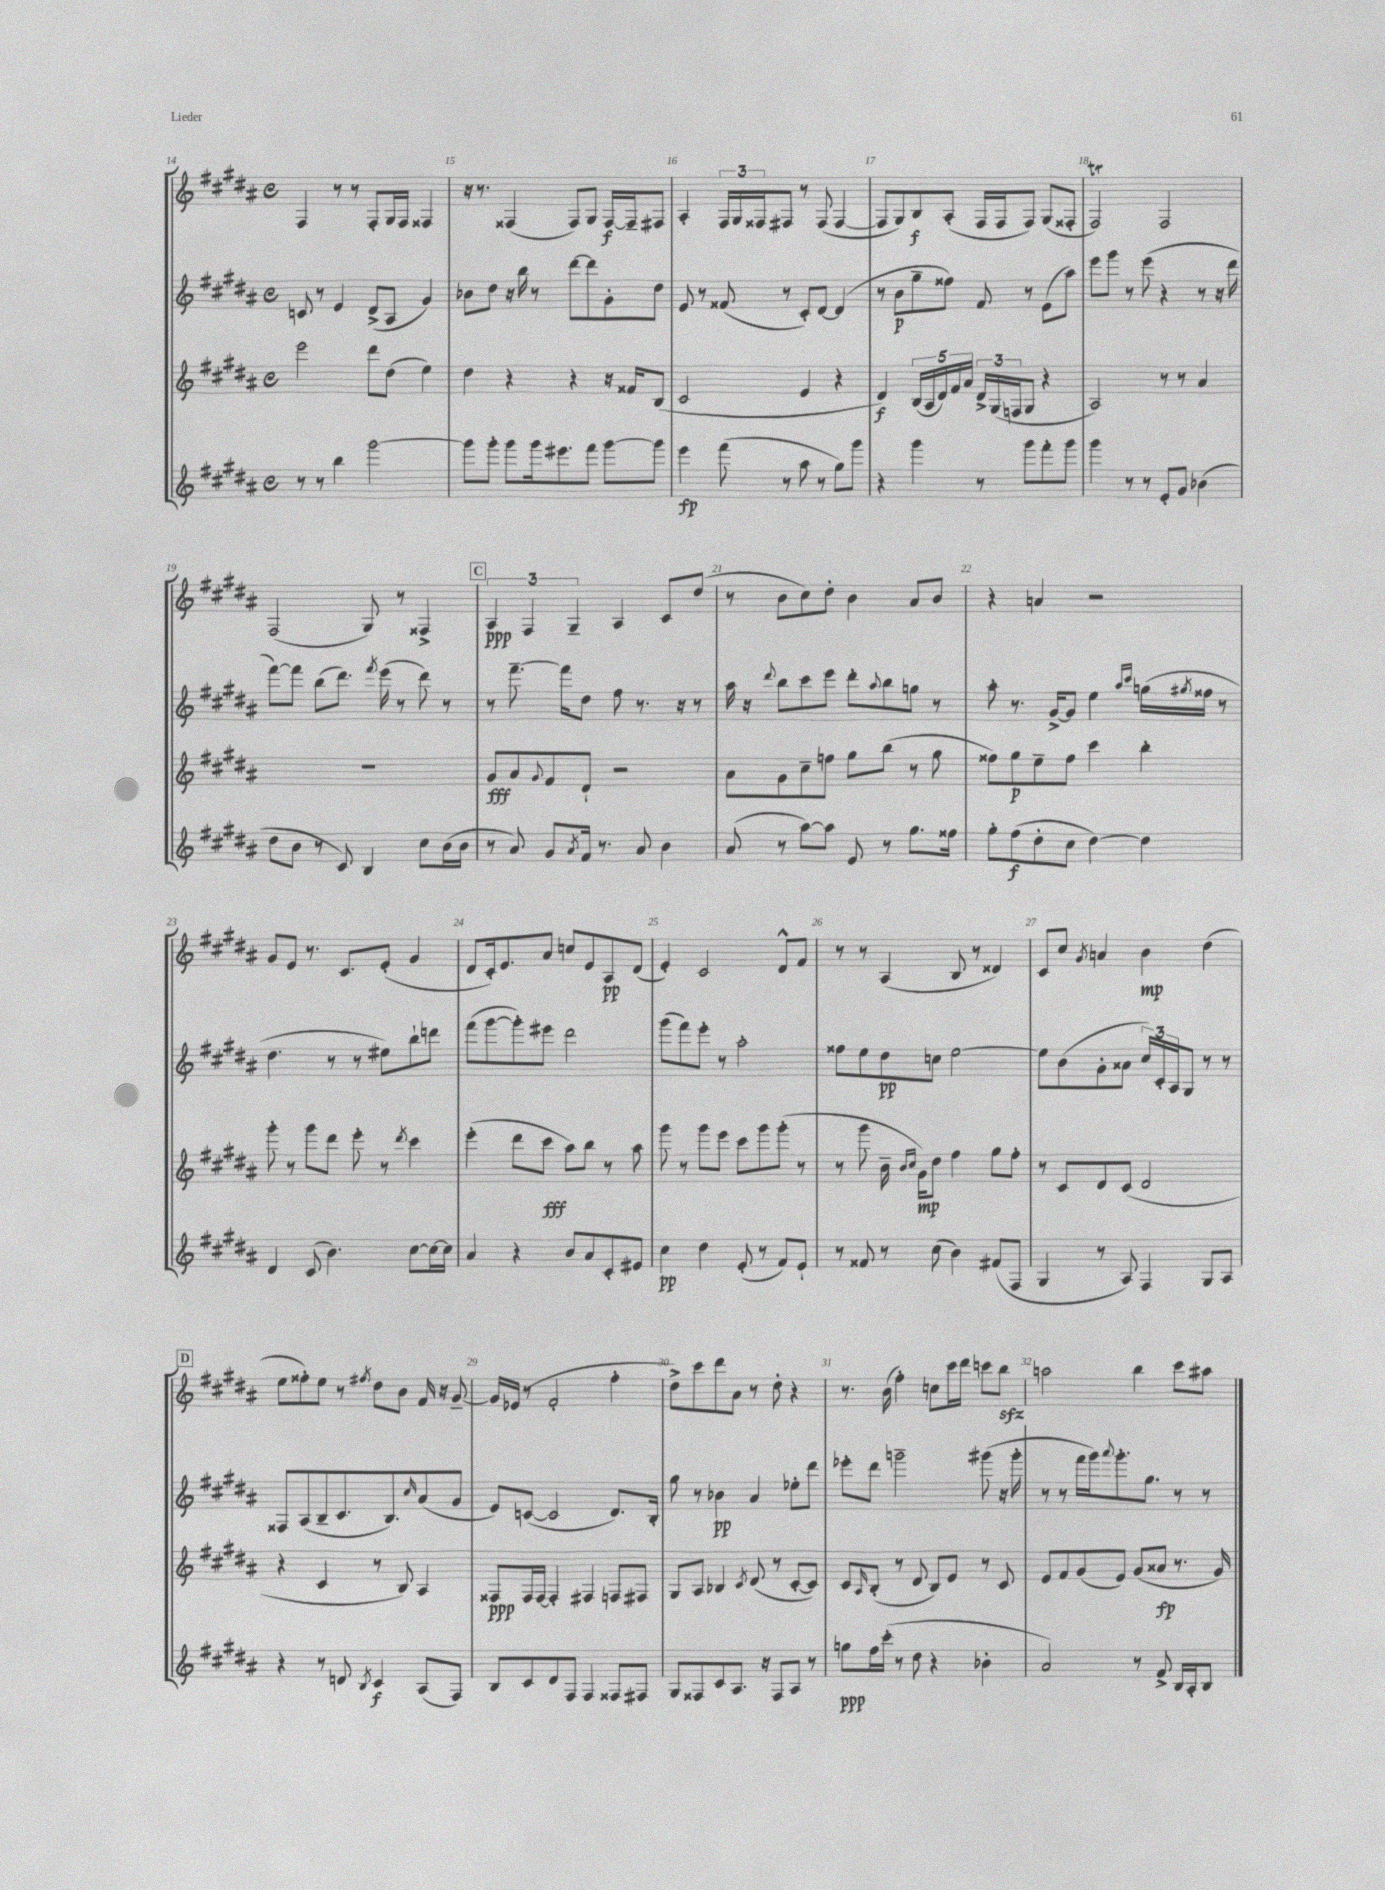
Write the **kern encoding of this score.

**kern	**dynam	**kern	**dynam	**kern	**dynam	**kern	**dynam
*part4	*part4	*part3	*part3	*part2	*part2	*part1	*part1
*staff4	*staff4	*staff3	*staff3	*staff2	*staff2	*staff1	*staff1
*clefG2	*	*clefG2	*	*clefG2	*	*clefG2	*
*k[f#c#g#d#a#]	*	*k[f#c#g#d#a#]	*	*k[f#c#g#d#a#]	*	*k[f#c#g#d#a#]	*
*M4/4	*	*M4/4	*	*M4/4	*	*M4/4	*
*met(c)	*	*met(c)	*	*met(c)	*	*met(c)	*
=14	=14	=14	=14	=14	=14	=14	=14
8r	.	2eee\	.	8cn/	.	4F#/	.
8r	.	.	.	8r	.	.	.
4bb\	.	.	.	4e/	.	8r	.
.	.	.	.	.	.	8r	.
[2ggg#\	.	8ddd#\L	.	(8d#^/L	.	8F#'/L	.
.	.	(8dd#\J	.	8A#/J	.	16G#/L	.
.	.	.	.	.	.	16F#/JJ	.
.	.	4ee\)	.	4g#/)	.	4F##X/	.
=15	=15	=15	=15	=15	=15	=15	=15
8ggg#\L]	.	4dd#\	.	8b-X\L	.	16r	.
.	.	.	.	.	.	8.r	.
8ggg#'\J	.	.	.	8dd#\J	.	.	.
8ggg#\L	.	4r	.	16r	.	(4F##X/	.
.	.	.	.	16bb\	.	.	.
16ggg#\k	.	.	.	8r	.	.	.
8.eee#X\	.	.	.	.	.	.	.
.	.	4r	.	[8ddd#\L	.	8F##/L)	.
8fff#\J	.	.	.	8ddd#\]	.	8G#/J	.
[8ggg#\L	.	16r	.	8g#'\	.	[16F##/LL	f
.	.	16f##X/KL	.	.	.	16F##~/J]	.
8ggg#\J]	.	(8B/J	.	8dd#\J	.	8F#X/J	.
=16	=16	=16	=16	=16	=16	=16	=16
4eee\	fp	2c#/	.	8e/	.	4A#'/	.
.	.	.	.	8r	.	.	.
(8fff#\	.	.	.	(8f##X/	.	24F#/LL	.
.	.	.	.	.	.	24G#/	.
.	.	.	.	.	.	24F##X/J	.
8r	.	.	.	8r	.	8F#X/J	.
8aa#\	.	4e/	.	8c#'/L)	.	8r	.
8r	.	.	.	[8d#/J	.	(8F#/	.
8gg#\L)	.	4r	.	(4d#/]	.	[4F#/	.
8ggg#\J	.	.	.	.	.	.	.
=17	=17	=17	=17	=17	=17	=17	=17
4r	.	4d#/)	f	8r	.	8F#/L]	.
.	.	.	.	8b\L	p	8G#/)	.
4ggg#\	.	(20B/LL	.	8gg#~\	.	8B/	f
.	.	20A#/	.	.	.	.	.
.	.	20d#/)	.	.	.	.	.
.	.	.	.	8ff##X\J)	.	(8A#'/J	.
.	.	20f#/	.	.	.	.	.
.	.	20a#/JJ	.	.	.	.	.
8r	.	24d#^/LL	.	8f#/	.	16F#/LL	.
.	.	(24G#/	.	.	.	.	.
.	.	.	.	.	.	16F#/J	.
.	.	24Fn/J	.	.	.	.	.
8ggg#\L	.	8G#/J	.	8r	.	8F#/J)	.
8fff#'\	.	4r	.	(8e\L	.	(8G#/L	.
8ggg#\J	.	.	.	8aa#\J)	.	8F##X'/J	.
=18	=18	=18	=18	=18	=18	=18	=18
4ggg#\	.	2A#/)	.	8eee\L	.	2F#T/)	.
.	.	.	.	8ggg#\J	.	.	.
8r	.	.	.	8r	.	.	.
8r	.	.	.	(8eee\	.	.	.
8e'/L	.	8r	.	4r	.	2F#/	.
8g#/J	.	8r	.	.	.	.	.
(4b-X\	.	4a#/	.	8r	.	.	.
.	.	.	.	16r	.	.	.
.	.	.	.	16ddd#\	.	.	.
!!LO:LB:g=z
=19	=19	=19	=19	=19	=19	=19	=19
8dd#\L	.	1r	.	[8fff#\L)	.	(2F#/	.
8b\J	.	.	.	8fff#\J]	.	.	.
8r	.	.	.	(8bb\L	.	.	.
8c#/)	.	.	.	8.ddd#\J)	.	.	.
4B/	.	.	.	.	.	8G#/)	.
.	.	.	.	8qfff#/	.	.	.
.	.	.	.	(16eee\	.	.	.
.	.	.	.	8r	.	8r	.
8cc#\L	.	.	.	8ddd#\)	.	4F##X^/	.
(16b\L	.	.	.	8r	.	.	.
16b\JJ	.	.	.	.	.	.	.
!!LO:REH:place=s1:t=C
=20	=20	=20	=20	=20	=20	=20	=20
8r	.	8g#/L	fff	8r	.	6A#/	ppp
8a#/)	.	8a#/	.	[8.fff#~\	.	.	.
.	.	.	.	.	.	6F#/	.
.	.	8qqg#/	.	.	.	.	.
8g#/L	.	8f#/	.	.	.	.	.
.	.	.	.	16fff#\KL]	.	.	.
.	.	.	.	.	.	6G#~/	.
8qa#/	.	.	.	.	.	.	.
16f#/Jk	.	8d#`/J	.	8dd#\J	.	.	.
8.r	.	.	.	.	.	.	.
.	.	2r	.	8ff#\	.	4A#/	.
8a#/	.	.	.	8.r	.	.	.
4b\	.	.	.	.	.	8c#/L	.
.	.	.	.	16r	.	.	.
.	.	.	.	8r	.	(8dd#/J	.
=21	=21	=21	=21	=21	=21	=21	=21
(8a#/	.	8a#\L	.	16aa#\	.	8r	.
.	.	.	.	16r	.	.	.
.	.	.	.	8qqddd#/	.	.	.
8r	.	8g#\	.	8bb\L	.	8b\L	.
[8aa#\L)	.	8cc#~\	.	8ccc#\	.	8cc#\)	.
8aa#\J]	.	8ffn\J	.	8eee\J	.	8dd#'\J	.
8e/	.	8gg#\L	.	8ddd#'\L	.	4b\	.
.	.	.	.	8qqaa#/	.	.	.
8r	.	(8bb\J	.	8bb\	.	.	.
8.gg#\L	.	8r	.	8ggn\J	.	8a#/L	.
.	.	8gg#\	.	8r	.	8b/J	.
16ff##X\Jk	.	.	.	.	.	.	.
=22	=22	=22	=22	=22	=22	=22	=22
8gg#'\L	.	8ff##X\L)	.	8aa#'\	.	4r	.
(8ff#\	f	8gg#\	p	8.r	.	.	.
8dd#'\	.	8ee~\	.	.	.	4an/	.
.	.	.	.	[16g#^/KL	.	.	.
8cc#\J	.	8ff##\J	.	8g#/J]	.	.	.
[4dd#\)	.	4ccc#\	.	4ee\	.	2r	.
.	.	.	.	16qqaa#/LL	.	.	.
.	.	.	.	16qqccc#/JJ	.	.	.
4dd#\]	.	4bb'\	.	(16ggn\LL	.	.	.
.	.	.	.	8qgg#X/	.	.	.
.	.	.	.	16ff##X\JJ	.	.	.
.	.	.	.	8r	.	.	.
!!LO:LB:g=z
=23	=23	=23	=23	=23	=23	=23	=23
4d#/	.	8ggg#'\	.	4.dd#\	.	8g#/L	.
.	.	8r	.	.	.	8e/J	.
(8c#/	.	8ggg#\L	.	.	.	8.r	.
4.b\)	.	8ddd#\J	.	8r	.	.	.
.	.	.	.	.	.	8.c#/L	.
.	.	8eee'\	.	8r	.	.	.
.	.	8r	.	8ee#X\L)	.	(8e'/J	.
.	.	8qddd#/	.	.	.	.	.
[8cc#\L	.	4ccc#\	.	8bb`\	.	4g#/	.
16cc#\L_	.	.	.	8dddn\J	.	.	.
16cc#\JJ]	.	.	.	.	.	.	.
=24	=24	=24	=24	=24	=24	=24	=24
4a#/	.	(4eee'\	.	(8fff#\L	.	8d#/L	.
.	.	.	.	[8ggg#\	.	16c#'/k)	.
.	.	.	.	.	.	8.e/	.
4r	.	8ddd#\L	.	8ggg#'\])	.	.	.
.	.	8ccc#\J	fff	8eee#X\J	.	8a#/J	.
8b/L	.	8aa#\L)	.	2ddd#\	.	8ccn/L	.
8a#/	.	8bb\J	.	.	.	8e/	.
8c#'/	.	8r	.	.	.	8A#/	pp
8e#X/J	.	8aa#\	.	.	.	(8d#/J	.
=25	=25	=25	=25	=25	=25	=25	=25
4cc#\	pp	8ggg#\	.	(8ggg#\L	.	4e'/)	.
.	.	8r	.	8fff#\)	.	.	.
4dd#\	.	8ggg#\L	.	8eee'\J	.	2c#/	.
.	.	8eee\J	.	8r	.	.	.
(8e'/	.	8ccc#\L	.	2aa#'\	.	.	.
8r	.	8ggg#\	.	.	.	.	.
8f#/L)	.	(8ggg#'\J	.	.	.	8d#^^/L	.
8e`/J	.	8r	.	.	.	8f#/J	.
=26	=26	=26	=26	=26	=26	=26	=26
8r	.	8r	.	8ff##X\L	.	8r	.
8f##X/	.	8ggg#\	.	8ee\	.	8r	.
8r	.	16b~\	.	8dd#\	pp	(4A#/	.
.	.	16qqb/LL	.	.	.	.	.
.	.	16qqcc#/JJ	.	.	.	.	.
.	.	16g#\KL)	mp	.	.	.	.
(8cc#\	.	8dd#\J	.	8ccn\J	.	.	.
4b\)	.	4ff#\	.	[2ee\	.	8B/	.
.	.	.	.	.	.	8r	.
(8f#X/L	.	8gg#\L	.	.	.	4d##X/)	.
8F#/J	.	8ff#'\J	.	.	.	.	.
=27	=27	=27	=27	=27	=27	=27	=27
4G#/	.	8r	.	8ee\L]	.	8c#/L	.
.	.	8c#/L	.	(8b\	.	8cc#/J	.
.	.	.	.	.	.	8qg#/	.
8r	.	8d#/	.	8g#'\	.	4an/	.
8A#/)	.	(8c#/J	.	8a##X\J	.	.	.
4F#/	.	2d#/	.	24cc#/LL)	.	4b\	mp
.	.	.	.	24c#'/	.	.	.
.	.	.	.	24A#/J	.	.	.
.	.	.	.	8G#/J	.	.	.
8G#/L	.	.	.	8r	.	(4dd#\	.
8A#/J	.	.	.	8r	.	.	.
!!LO:LB:g=z
!!LO:REH:place=s1:t=D
=28	=28	=28	=28	=28	=28	=28	=28
4r	.	4r	.	8F##X/L	.	8ee\L	.
.	.	.	.	(8A#/	.	8ff##X'\)	.
8r	.	4c#/	.	8B~/	.	8ee\J	.
8dn/	.	.	.	8.c#/	.	8r	.
8qB/	.	.	.	.	.	8qff#X/	.
4c#/	f	8r	.	.	.	8dd#\L	.
.	.	.	.	8.B/)	.	.	.
.	.	8B/)	.	.	.	8b\J	.
.	.	.	.	16qqcc#/	.	.	.
(8A#/L	.	4A#/	.	(8a#/	.	16f#/	.
.	.	.	.	.	.	16r	.
8F#/J)	.	.	.	8g#/J	.	[8g#~/	.
=29	=29	=29	=29	=29	=29	=29	=29
8B/L	.	8F##X/L	ppp	8e/L)	.	16g#/LL]	.
.	.	.	.	.	.	(16e-X/JJ	.
8c#/	.	16F##/L	.	([8cn/J	.	8r	.
.	.	[16F##/JJ	.	.	.	.	.
8d#/	.	4F##'/]	.	2c/]	.	2f#'/	.
8F#/J	.	.	.	.	.	.	.
4F#/	.	4F#X/	.	.	.	.	.
8F##X/L	.	8Fn/L	.	8.d#/L)	.	4ff#'\	.
8F#X/J	.	8F#X/J	.	.	.	.	.
.	.	.	.	16B'/Jk	.	.	.
=30	=30	=30	=30	=30	=30	=30	=30
8G#/L	.	8G#/L	.	8gg#\	.	8dd#^\L)	.
8F##X/	.	8A#/J	.	8r	.	8ccc#\	.
8c#/	.	4B-X/	.	4b-X\	pp	8ddd#\	.
8.A#/J	.	.	.	.	.	8a#\J	.
.	.	8qc#/	.	.	.	.	.
.	.	(8d#/	.	4a#/	.	8r	.
16r	.	.	.	.	.	.	.
8F##/L	.	8r	.	.	.	8dd#'\	.
8A#/J	.	[8c#'/L	.	8ee-X'\L	.	4r	.
8r	.	8c#/J])	.	8ddd#\J	.	.	.
=31	=31	=31	=31	=31	=31	=31	=31
8ggn\L	ppp	8c#/L	.	8eee-X'\L	.	8.r	.
.	.	16qqA#/	.	.	.	.	.
16ff#\L	.	(8B'/J	.	8ddd#\J	.	.	.
(16ccc#'\JJ	.	.	.	.	.	(16b\	.
8r	.	8r	.	2gggn~\	.	4ff#'\)	.
8dd#\	.	8d#/	.	.	.	.	.
4r	.	8B/L)	.	.	.	8ccn\L	.
.	.	8e/J	.	.	.	16ccc#\L	.
.	.	.	.	.	.	16ddd#\JJ	.
4b-X'\	.	8r	.	(8ggg#X\	.	8cccn\L	.
.	.	8c#/	.	16r	.	8bbzz\J	.
.	.	.	.	16ggg#'\	.	.	.
=32	=32	=32	=32	=32	=32	=32	=32
2a#/)	.	8e/L	.	8r	.	2aan\	.
.	.	8f#/	.	8r	.	.	.
.	.	(8g#/	.	16fff#\LL	.	.	.
.	.	.	.	16ggg#\J)	.	.	.
.	.	.	.	8qqaaa#/	.	.	.
.	.	8e/J)	.	8.ggg#'\	.	.	.
8r	.	(8g#/L	.	.	.	4bb\	.
.	.	.	.	8.gg#\J	.	.	.
8f#^/	.	8a##X/J	fp	.	.	.	.
16B/LL	.	8.r	.	8r	.	8ccc#\L	.
16A#'/J	.	.	.	.	.	.	.
8B/J	.	.	.	8r	.	8aa#X\J	.
.	.	16g#/)	.	.	.	.	.
==	==	==	==	==	==	==	==
*-	*-	*-	*-	*-	*-	*-	*-
